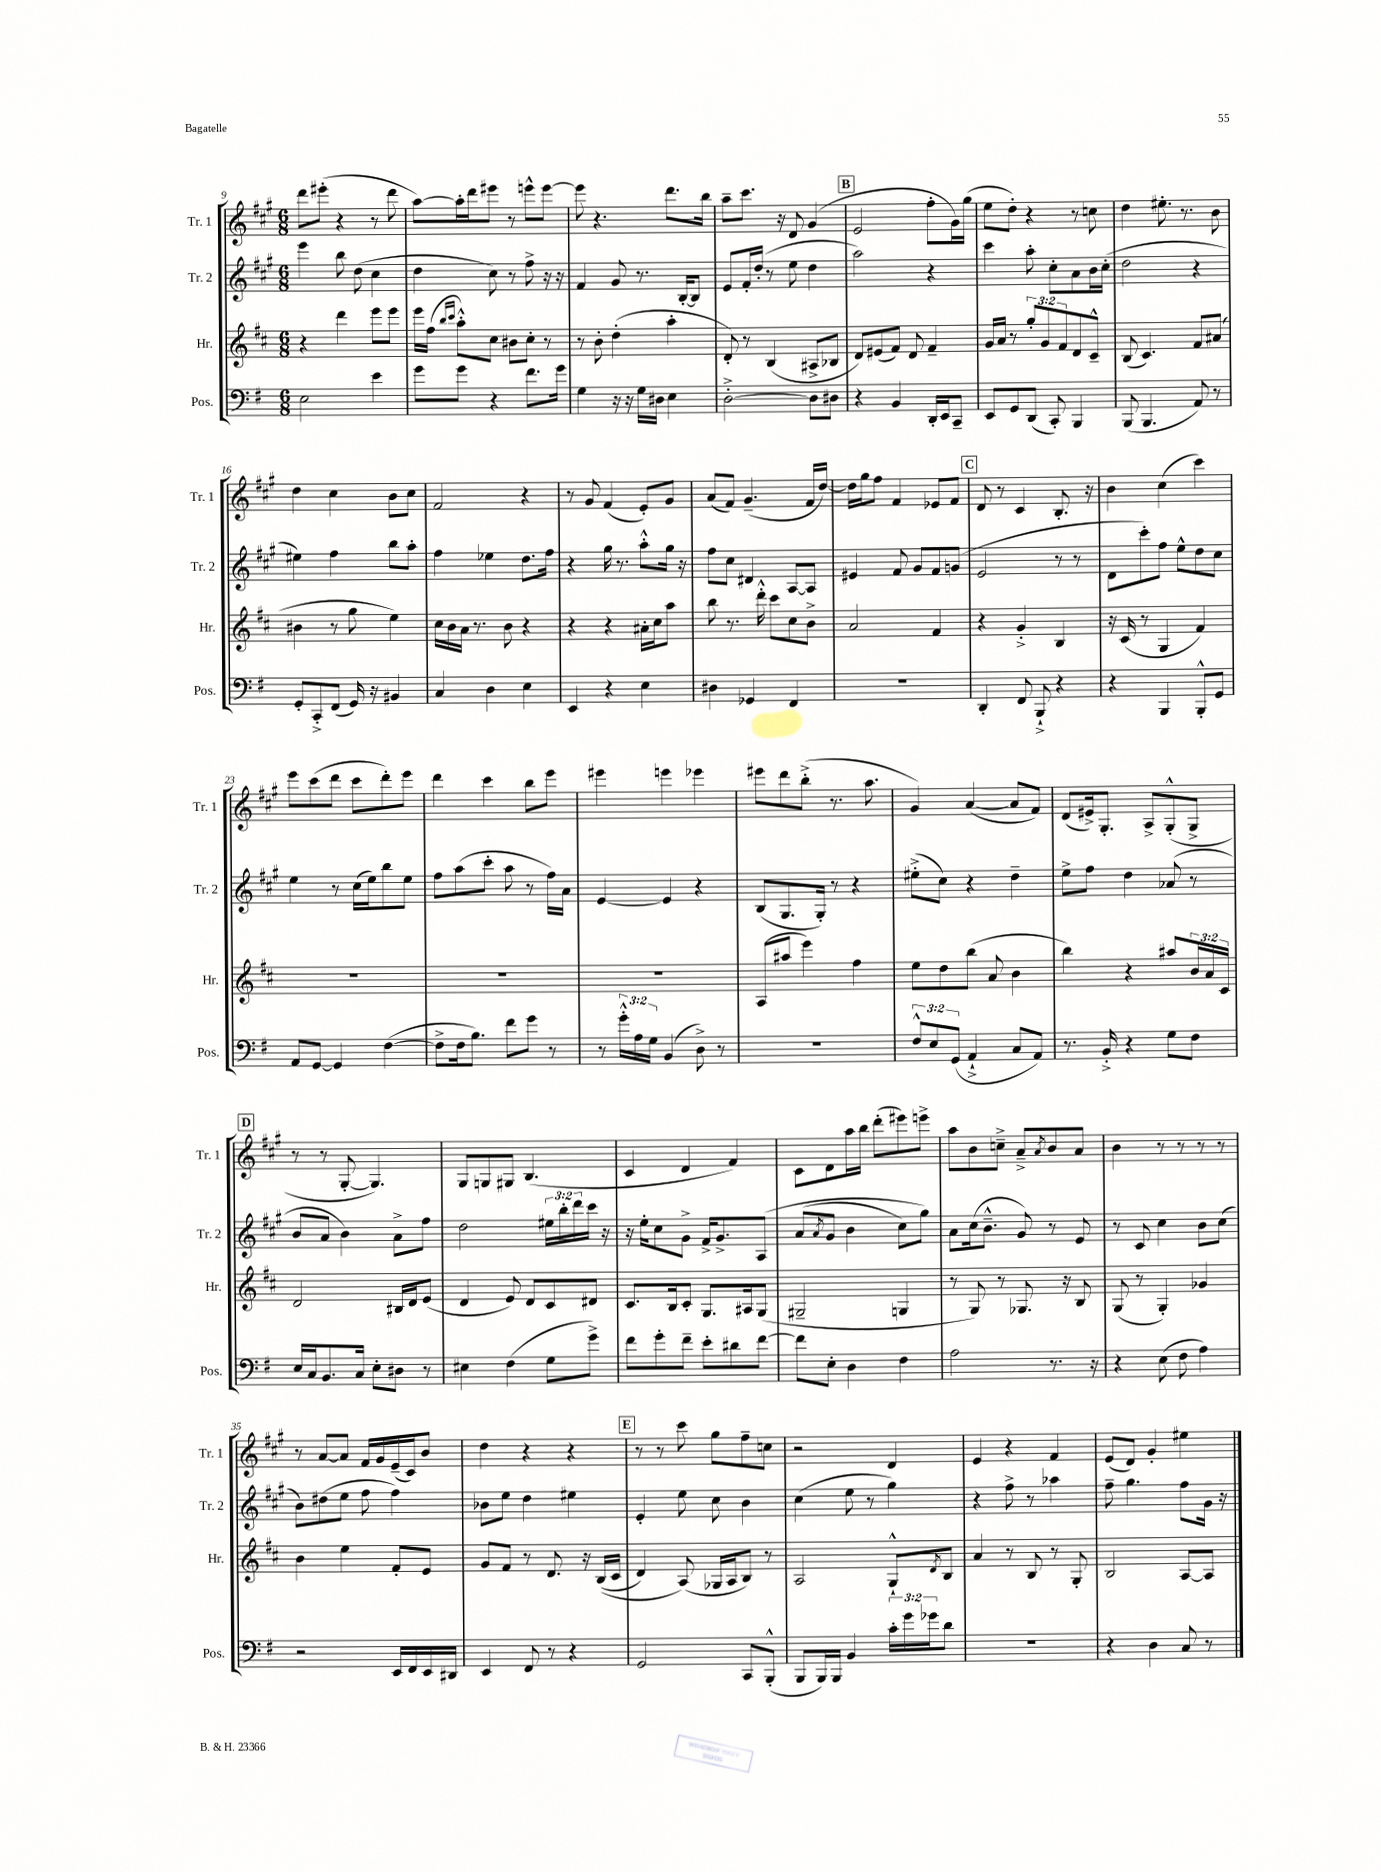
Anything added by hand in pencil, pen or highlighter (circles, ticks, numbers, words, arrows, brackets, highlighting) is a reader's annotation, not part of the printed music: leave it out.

**kern	**kern	**kern	**kern
*staff4	*staff3	*staff2	*staff1
*clefF4	*clefG2	*clefG2	*clefG2
*k[f#]	*k[f#c#]	*k[f#c#g#]	*k[f#c#g#]
*M6/8	*M6/8	*M6/8	*M6/8
2E	4r	4eee	8ddd
.	.	.	(8eee#'
.	4ddd	8bb	4r
.	.	(8dd	.
4e	8eee	4cc#	8r
.	8eee	.	8ddd
=	=	=	=
8g	16eee	4dd	[8aa)
.	(16ff#	.	.
.	16qqbb	.	.
.	16qqccc#	.	.
8g	8aa'^^)	.	16aa']
.	.	.	16ddd
4r	8cc#	8cc#)	8eee#
.	8b#	8r	8r
8.f#	8cc#'	8ff#^	8eee^^
.	8r	16r	[8eee
16g	.	16r	.
=	=	=	=
4G	8r	4f#	8eee]
.	8b'	.	4.r
16r	(4dd'	8g#	.
16r	.	.	.
16G	.	8.r	.
16D#	.	.	.
4E	4aa'	.	8.ddd
.	.	[16B'	.
.	.	8B]	.
.	.	.	16bb
=	=	=	=
[2D'^	8d')	8e	8aa~
.	8r	16f#'	8.ccc#
.	.	(16dd'	.
.	(4B	8r	.
.	.	.	16r
.	.	8ee	8d
8D]	8A#^	4dd	(4g#
8D#	8B-	.	.
=	=	=	=
4r	8d)	2aa)	2e
.	(8e#	.	.
4BB	8f#)	.	.
.	8d	.	.
16DD'	4f#~	4r	8ff#'
16EE	.	.	.
8CC~	.	.	16g#)
.	.	.	(16gg#
=	=	=	=
8EE	16g	4ccc#	8ee
.	16a	.	.
8GG	8r	.	8dd')
(8DD	12gg'	8aa'	4r
.	12g	.	.
8CC')	.	8cc#'	.
.	12f#	.	.
4BBB	8d	8a	8r
.	8c#~^^	16b	8cc
.	.	(16cc#'	.
=	=	=	=
(8BBB	(8B	2dd	4dd
4.BBB	4.c#)	.	.
.	.	.	8.ee#'
.	.	.	8.r
8AA)	8f#	4r	.
8r	(8a#	.	8b
=	=	=	=
8GG'	4b#	4ee#)	4dd
8CC'^	.	.	.
(8FF#	8r	4ff#	4cc#
16GG)	8gg	.	.
16r	.	.	.
4BB#	4ee)	8bb	8b
.	.	8aa'	8cc#
=	=	=	=
4C	16cc#	4ff#	2f#
.	16b	.	.
.	16a	.	.
.	8.r	.	.
4D	.	4ee-	.
.	8b	.	.
4E	4r	8.dd	4r
.	.	16ff#	.
=	=	=	=
4EE	4r	4r	8r
.	.	.	8g#
4r	4r	16gg#	(4f#
.	.	8.r	.
4E	16a#'	8aa'^^	8e')
.	16cc#	.	.
.	8aa	16gg#	8g#
.	.	16r	.
=	=	=	=
4D#	8bb	8ff#	(8a
.	8.r	8cc#	8f#)
4GG-	.	4d#	(4.g#~
.	16ddd'^^	.	.
.	8ccc#	.	.
4FF#	8cc#	[8A	.
.	8b^	8A]	16f#
.	.	.	[16dd)
=	=	=	=
2.r	2a	4e#	16dd]
.	.	.	16gg#
.	.	.	8ff#
.	.	8f#	4f#
.	.	8g#	.
.	4f#	8f#	8e-
.	.	(8g	8f#
=	=	=	=
4DD'	4r	2e	8d
.	.	.	8r
8FF#	4g'^	.	4c#
8BBB`^	.	.	.
4r	4B	8r	8.B'
.	.	8r	.
.	.	.	16r
=	=	=	=
4r	16r	8d	4b
.	(16c#	.	.
.	8r	8ccc#')	.
4BBB	4G	8ff#	(4cc#
.	.	8ee^^	.
8BBB'^^	4f#)	8dd	4ccc#)
8GG	.	8cc#	.
=	=	=	=
8AA	2.r	4ee	8eee
[8GG	.	.	(8ccc#
4GG]	.	8r	8ddd
.	.	(16cc#	8ccc#
.	.	16ee)	.
([4F#	.	8bb	8ddd')
.	.	8ee	8eee
=	=	=	=
8F#^]	2.r	8ff#	4ddd
16F#	.	(8aa	.
8.B)	.	.	.
.	.	8ccc#'	4ccc#
8f#	.	8aa	.
8g	.	8r	8bb
8r	.	16ff#)	8eee
.	.	16a	.
=	=	=	=
8r	2.r	[4e	4eee#
24g'^^	.	.	.
24A	.	.	.
24G	.	.	.
(4BB	.	4e]	4eee
8D^)	.	4r	4eee-
8r	.	.	.
=	=	=	=
2.r	(8A	(8B	8eee#
.	8aa#	8.G#	8ddd
.	4eee)	.	(8bb'^
.	.	16G#')	.
.	.	8r	8.r
.	4ff#	4r	.
.	.	.	8.aa
=	=	=	=
12F#^^	8ee	(8ee#'^	4g#)
12E	.	.	.
.	8dd	8cc#)	.
(12GG	.	.	.
4AA`^	(8bb	4r	([4a
.	8a	.	.
8C	4b	4dd~	8a]
8AA)	.	.	8f#)
=	=	=	=
8.r	4bb)	8ee^	(8d
.	.	8ff#	16e#^)
16BB'^	.	.	8.G#'
4r	4r	4dd	.
.	.	.	8A^
8G	8aa#	(8a-	(8G#'^^
8F#	24b	8r	8G#^
.	24a	.	.
.	24c#	.	.
=	=	=	=
16E	2d	8b	8r
16C	.	.	.
8.BB	.	8a	8r
.	.	4b)	[8G#'
16C	.	.	.
8E'	.	.	4.G#])
8D#	16B#	8a^	.
.	16d	.	.
8r	(8e	8ff#	.
=	=	=	=
4E#	4d	2dd	8G#
.	.	.	8G
(4F#	8e)	.	8G#
.	8d	.	(4.B
8G	8c#	24ee#	.
.	.	24bb'	.
.	.	24ddd	.
8g^)	8d#	16ccc#	.
.	.	16r	.
=	=	=	=
8f#	8.c#	16r	4c#
.	.	16ee'	.
8g'	.	8cc#	.
.	16B	.	.
8f#~	8c#'	8g#^	4d
8e'	8.G	16f#^	.
.	.	8.g#^	.
8d#	.	.	4f#)
.	16A#	.	.
[8f#	(8G	&(8A	.
=	=	=	=
8f#]	2G#~	(8a	8c#
.	.	8qa	.
8E'	.	8g#	8d
4D	.	4b	16aa
.	.	.	16bb
.	.	.	(8ddd'
4F#	4G	8cc#)	8eee#)
.	.	8gg#&)	8eee^
=	=	=	=
2A	8r	8a	8aa
.	8G)	(16cc#	8b
.	.	8.b~^^	.
.	8r	.	8cc~^
.	8.G-	8g#)	8a~^
.	.	.	8qa
8.r	.	8r	8b
.	16r	.	.
.	8B	8e	8a
16r	.	.	.
=	=	=	=
4r	(8G	8r	4b
.	8r	8c#	.
(8E	4G')	4cc#	8r
8F#	.	.	8r
4A)	4g-	8b	8r
.	.	(8cc#	8r
=	=	=	=
2r	4b	8b)	8r
.	.	(8dd#	[8a
.	4ee	8ee	8a]
.	.	8ff#	16f#
.	.	.	16g#
16EE	8f#'	4ff#)	(16e~
16FF#	.	.	16c#)
16EE	8e	.	8b
16DD#	.	.	.
=	=	=	=
4EE	8g	8b-	4dd
.	8f#	8ee	.
8FF#	8r	4dd	4r
8r	8.d	.	.
4r	.	4ee#	4r
.	16r	.	.
.	&((16B	.	.
.	16c#	.	.
=	=	=	=
2GG	4d)	4e'	8r
.	.	.	8r
.	(8A&)	8ee	8ccc#
.	16G-	8cc#	8gg#
.	16A	.	.
8CC	8B)	4b	8ff#~
(8BBB'^^	8r	.	8cc
=	=	=	=
8BBB	2A	(4cc#	2r
16BBB)	.	.	.
16BBB	.	.	.
4BB	.	8ee	.
.	.	8r	.
24c'	8G`^^	4gg#)	4d
24g	.	.	.
24g-	.	.	.
.	8qd	.	.
8d	8B	.	.
=	=	=	=
2.r	4a	4r	4e
.	8r	8ff#^	4r
.	8B	8r	.
.	8r	4aa-	4f#
.	8G'	.	.
=	=	=	=
4r	2B	8ff#~	(8e
.	.	4.gg#	8d)
4D	.	.	4g#'
8C	[8A	8ff#	4ee#
8r	8A]	16g#	.
.	.	16r	.
==	==	==	==
*-	*-	*-	*-
